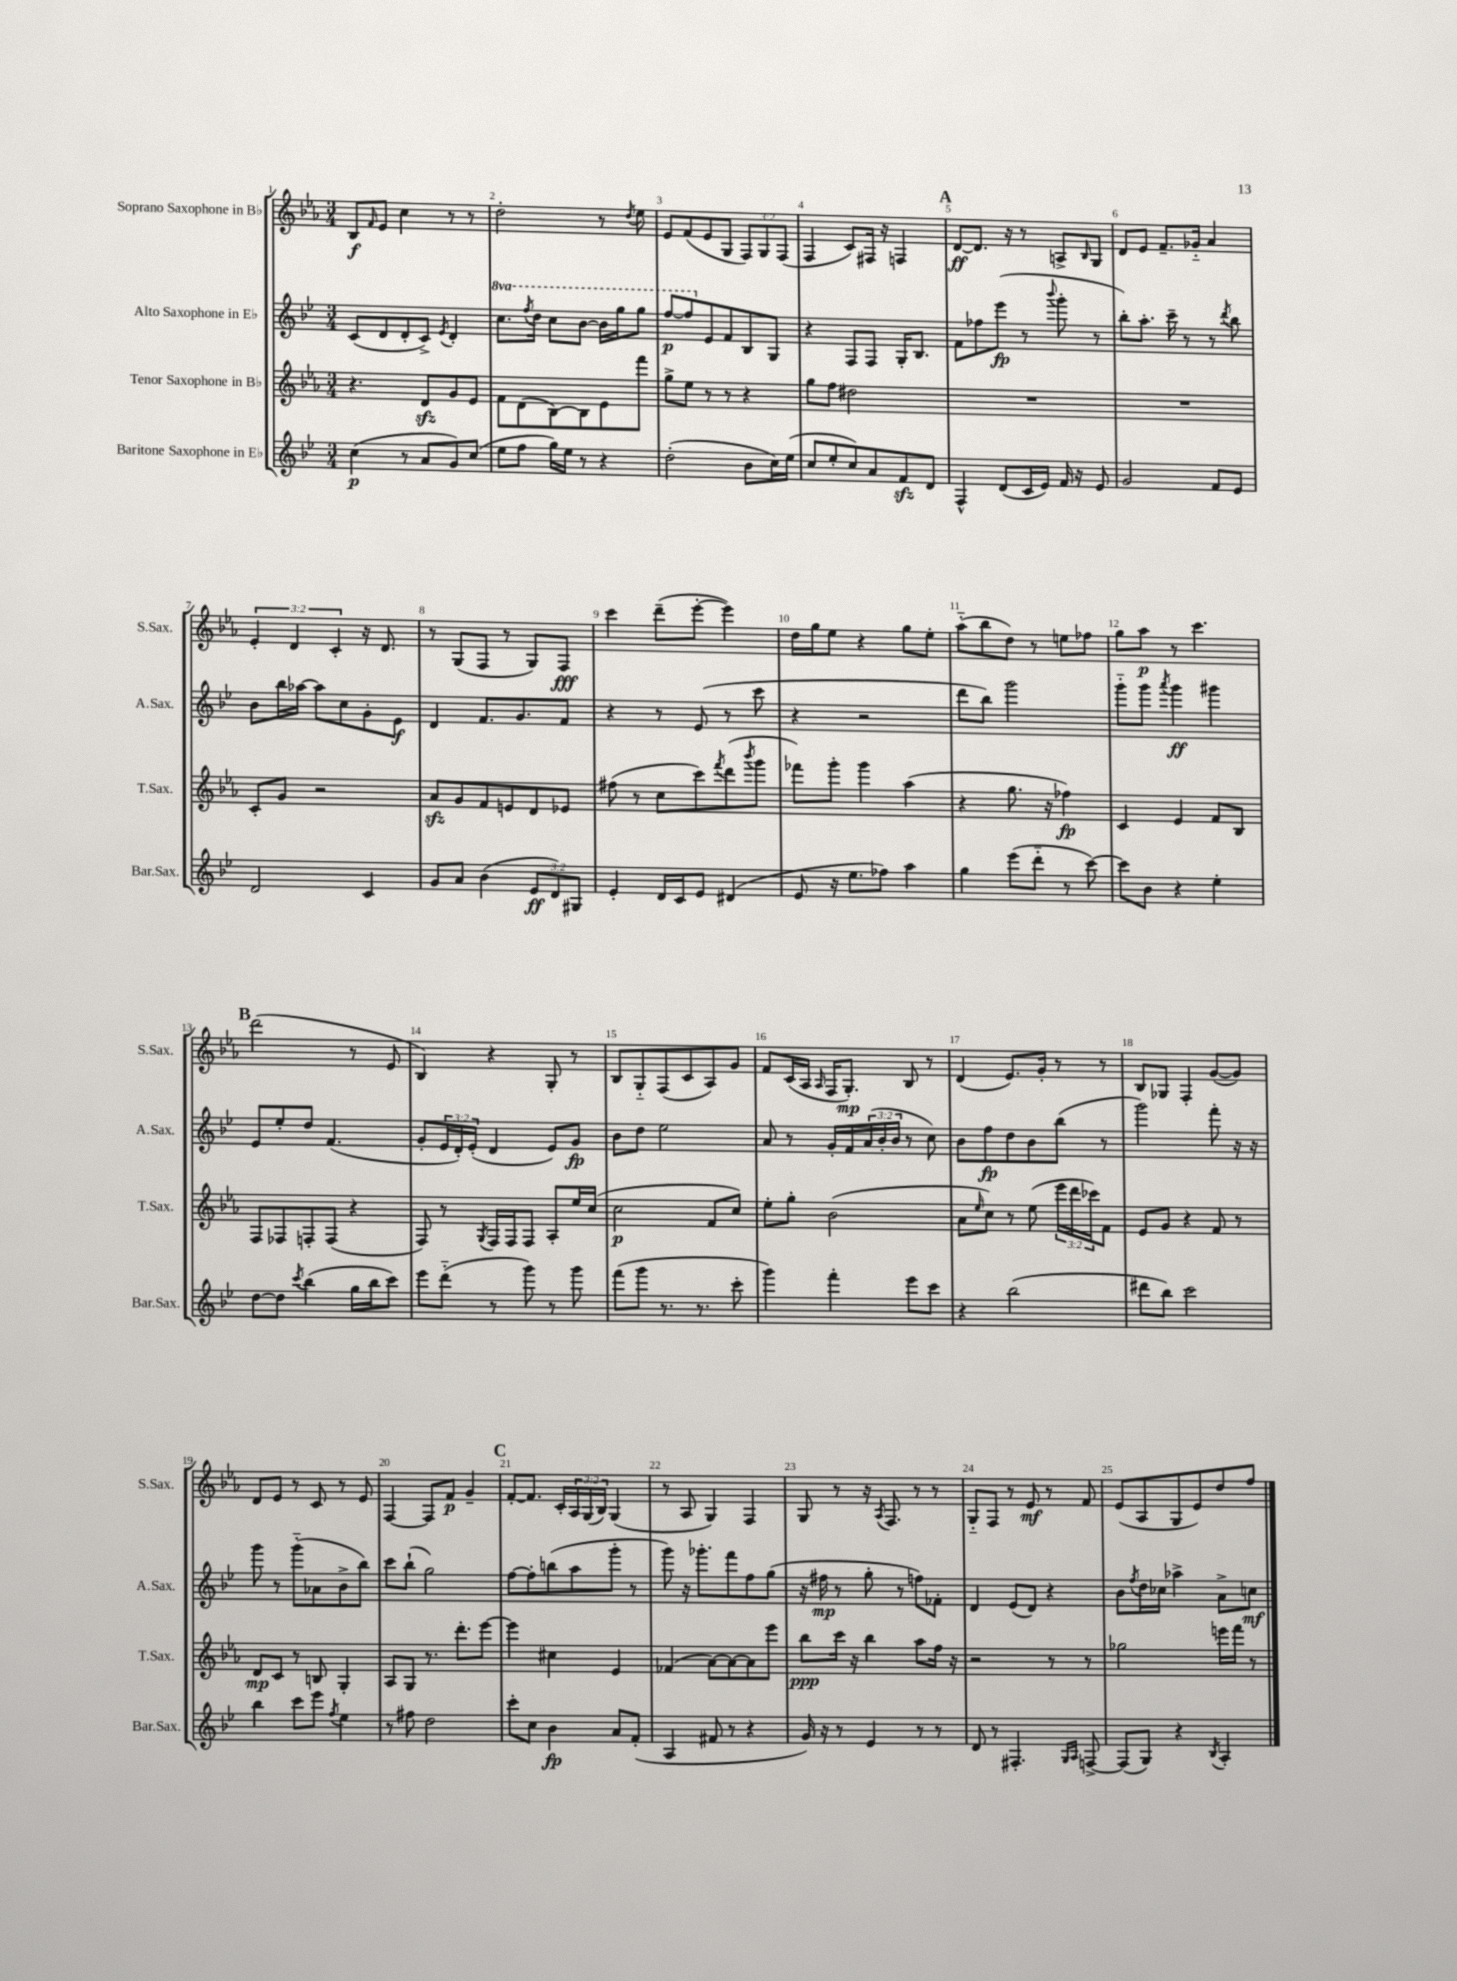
<<
\new StaffGroup <<
\new Staff = "s0" \with { instrumentName = "Soprano Saxophone in Bb" shortInstrumentName = "S.Sax." } {
    \clef treble \key ees \major \numericTimeSignature \time 3/4 \override Staff.TupletNumber.text = #tuplet-number::calc-fraction-text
    bes8\f \grace { f'16 } ees'8 c''4 r8 r8 |
    d''2-. r8 \acciaccatura { d''8 } ees''8 |
    ees'8 f'8( ees'8 g8 \tuplet 3/2 { f8) g8 f8( } |
    f4 c'8) fis16 r16 f4 |
    \mark \markup { \bold "A" } d'8~\ff d'8. r16 r8 a8-> \grace { bes16 } g8 |
    d'8 ees'8 f'8.-- ges'16-_ aes'4 |
    \tuplet 3/2 { ees'4-. d'4 c'4-. } r16 d'8. |
    r8 g8( f8 r8 g8) f8\fff |
    c'''4 d'''8--( ees'''8~-. ees'''4) |
    d''16 g''16 ees''8 r4 g''8 ees''8-. |
    aes''8-_( bes''8 d''8) r8 e''8 fes''8 |
    g''8 aes''8\p r8 c'''4. |
    \mark \markup { \bold "B" } d'''2( r8 ees'8 |
    bes4) r4 g8-. r8 |
    bes8 g8-_ f8( c'8 aes8) g'8 |
    f'8 c'16( aes16 \grace { aes16 } f16 g8.-.\mp) bes8 r8 |
    d'4( ees'8.) g'16-. r8 r8 |
    bes8 ges8 f4-. g'8~( g'8) |
    d'8 ees'8 r8 c'8 r8 ees'8 |
    f4~ f8 f'8\p g'4-- |
    \mark \markup { \bold "C" } f'8~-. f'8. c'16-. \tuplet 3/2 { aes16 g16( bes16) } g4( |
    r8 aes8 g4) f4 |
    g8 r8 r16 \acciaccatura { aes8 } f8. r8 r8 |
    g8-_ f8 r8 ees'8\mf r8 f'8 |
    ees'8( aes8 g8 ees'8) d''8 f''8 \bar "|." |
}
\new Staff = "s1" \with { instrumentName = "Alto Saxophone in Eb" shortInstrumentName = "A.Sax." } {
    \clef treble \key bes \major \numericTimeSignature \time 3/4 \override Staff.TupletNumber.text = #tuplet-number::calc-fraction-text \set Staff.ottavationMarkups = #ottavation-simple-ordinals
    c'8( d'8 d'8-. c'8->) \acciaccatura { ees'8 } d'4-. |
    \ottava #1 c'''8. \acciaccatura { f'''8 } d'''16 c'''8 bes''8~ bes''16 g'''16 g'''8 |
    f'''8~\p f'''8 \ottava #0 ees'8 f'8 bes8 g8 |
    r4 f8 f8 g16-. bes8. |
    \mark \markup { \bold "A" } f'8 fes''8 ees'''8\fp( r8 \appoggiatura { bes'''8 } g'''8-. r8 |
    bes''8-.) a''8.-. c'''16-- r8 r8 \acciaccatura { d'''8 } bes''8 |
    bes'8 bes''16 aes''16~ aes''8 c''8 g'8-. ees'8\f |
    d'4 f'8. g'8. f'8 |
    r4 r8 ees'8( r8 c'''8 |
    r4 r2 |
    d'''8 bes''8) g'''2 |
    g'''8-_ g'''8 \acciaccatura { a'''8 } g'''4\ff gis'''4 |
    \mark \markup { \bold "B" } ees'8 ees''8-. d''8 f'4.( |
    g'8-. \tuplet 3/2 { ees'16 d'16-.) ees'16-.( } d'4 ees'8) g'8\fp |
    bes'8 d''8 ees''2 |
    a'8 r8 g'16-. f'16 \tuplet 3/2 { a'16( bes'16-. bes'16 } r8 c''8) |
    bes'8 f''8\fp d''8 bes'8 bes''8( r8 |
    g'''2) f'''8-. r16 r16 |
    g'''8 r8 g'''8-_( aes'8 bes'8-> bes''8) |
    c'''8 bes''8-!( g''2) |
    \mark \markup { \bold "C" } f''8~ f''8-. b''8( a''8 g'''8-. r8 |
    g'''8) r16 ges'''8.-. f'''8 f''8 g''8( |
    r16 fis''16\mp r8 g''8-. r8 f''8) fes'8-. |
    d'4 ees'8( d'8) r4 |
    bes'8 \acciaccatura { f''8 } d''16 ces''16 aes''4-> a'8-> c''8\mf \bar "|." |
}
\new Staff = "s2" \with { instrumentName = "Tenor Saxophone in Bb" shortInstrumentName = "T.Sax." } {
    \clef treble \key ees \major \numericTimeSignature \time 3/4 \override Staff.TupletNumber.text = #tuplet-number::calc-fraction-text
    r4. d'8\sfz g'8 ees'8 |
    f'8 d'8( bes8~) bes8 ees'8 f'''8 |
    g''8-> ees''8 r8 r8 r4 |
    g''8 f''8 dis''2 |
    \mark \markup { \bold "A" } R2. |
    R2. |
    c'8-. g'8 r2 |
    aes'8\sfz g'8 f'8 e'8 d'8 ees'8 |
    fis''8( r8 c''8 c'''8) \acciaccatura { f'''8 } d'''8( \acciaccatura { bes'''8 } g'''8 |
    fes'''8) g'''8-. g'''4 aes''4( |
    r4 g''8. r16 fes''4\fp) |
    c'4 ees'4 f'8 bes8 |
    \mark \markup { \bold "B" } f8 fes8 f8-. f8( r4 |
    f8) r8 \acciaccatura { g8 } f16 f16 f8 aes8-. ees''16 c''16( |
    c''2\p f'8 c''8) |
    ees''8-. g''8-. bes'2( |
    aes'8 \grace { ees''16 } c''8) r8 ees''8( \tuplet 3/2 { ees'''16 d'''16 ces'''16) } f'8 |
    ees'8 g'8 r4 f'8 r8 |
    d'8\mp c'8 r8 b8 g4-. |
    aes8 g8 r8. d'''8.-. ees'''8~ |
    \mark \markup { \bold "C" } ees'''4 cis''4 ees'4 |
    fes'4( aes'8~) aes'8~ aes'8 ees'''8 |
    bes''8\ppp c'''16 r16 bes''4 aes''8 f''16 r16 |
    r2 r8 r8 |
    ges''2 e'''16 f'''16 r8 \bar "|." |
}
\new Staff = "s3" \with { instrumentName = "Baritone Saxophone in Eb" shortInstrumentName = "Bar.Sax." } {
    \clef treble \key bes \major \numericTimeSignature \time 3/4 \override Staff.TupletNumber.text = #tuplet-number::calc-fraction-text
    c''4\p( r8 a'8 g'8) c''8( |
    ees''8 f''8 g''16) ees''16 r8 r4 |
    d''2-.( bes'8 c''16) ees''16( |
    c''8 ees''8-. c''8) a'8 f'8\sfz d'8 |
    \mark \markup { \bold "A" } f4-^ d'8( c'16 ees'16) f'16 r16 ees'8 |
    g'2 f'8 ees'8 |
    d'2 c'4 |
    g'8 a'8 bes'4( \tuplet 3/2 { ees'8\ff d'8) gis8 } |
    ees'4-. d'16 c'16 ees'8 dis'4( |
    ees'8 r16 ees''8. fes''8) a''4 |
    g''4 ees'''8( d'''8-_ r8 c'''8~) |
    c'''8 bes'8 r4 ees''4-. |
    \mark \markup { \bold "B" } d''8~ d''8 \acciaccatura { c'''8 } bes''4( g''16 bes''16 c'''8) |
    ees'''8 d'''8-_( r8 g'''8) r8 g'''8 |
    f'''8( g'''8 r8. r8. c'''8-. |
    g'''4) f'''4-. ees'''8 c'''8 |
    r4 bes''2( |
    dis'''8 bes''8) c'''2 |
    bes''4 c'''8 ees'''8 \acciaccatura { f''8 } ees''4 |
    r8 fis''8 d''2 |
    \mark \markup { \bold "C" } c'''8-. c''8 bes'4\fp a'8 f'8-.( |
    a4 fis'8 r8 r4 |
    g'16) r16 r8 ees'4 r8 r8 |
    d'8 r8 fis4.-. \grace { g16 a16 } f8~-> |
    f8( g8) r4 \acciaccatura { bes8 } a4-. \bar "|." |
}
>>
>>
\layout { \context { \Score \override BarNumber.break-visibility = ##(#f #t #t) barNumberVisibility = #all-bar-numbers-visible } }
